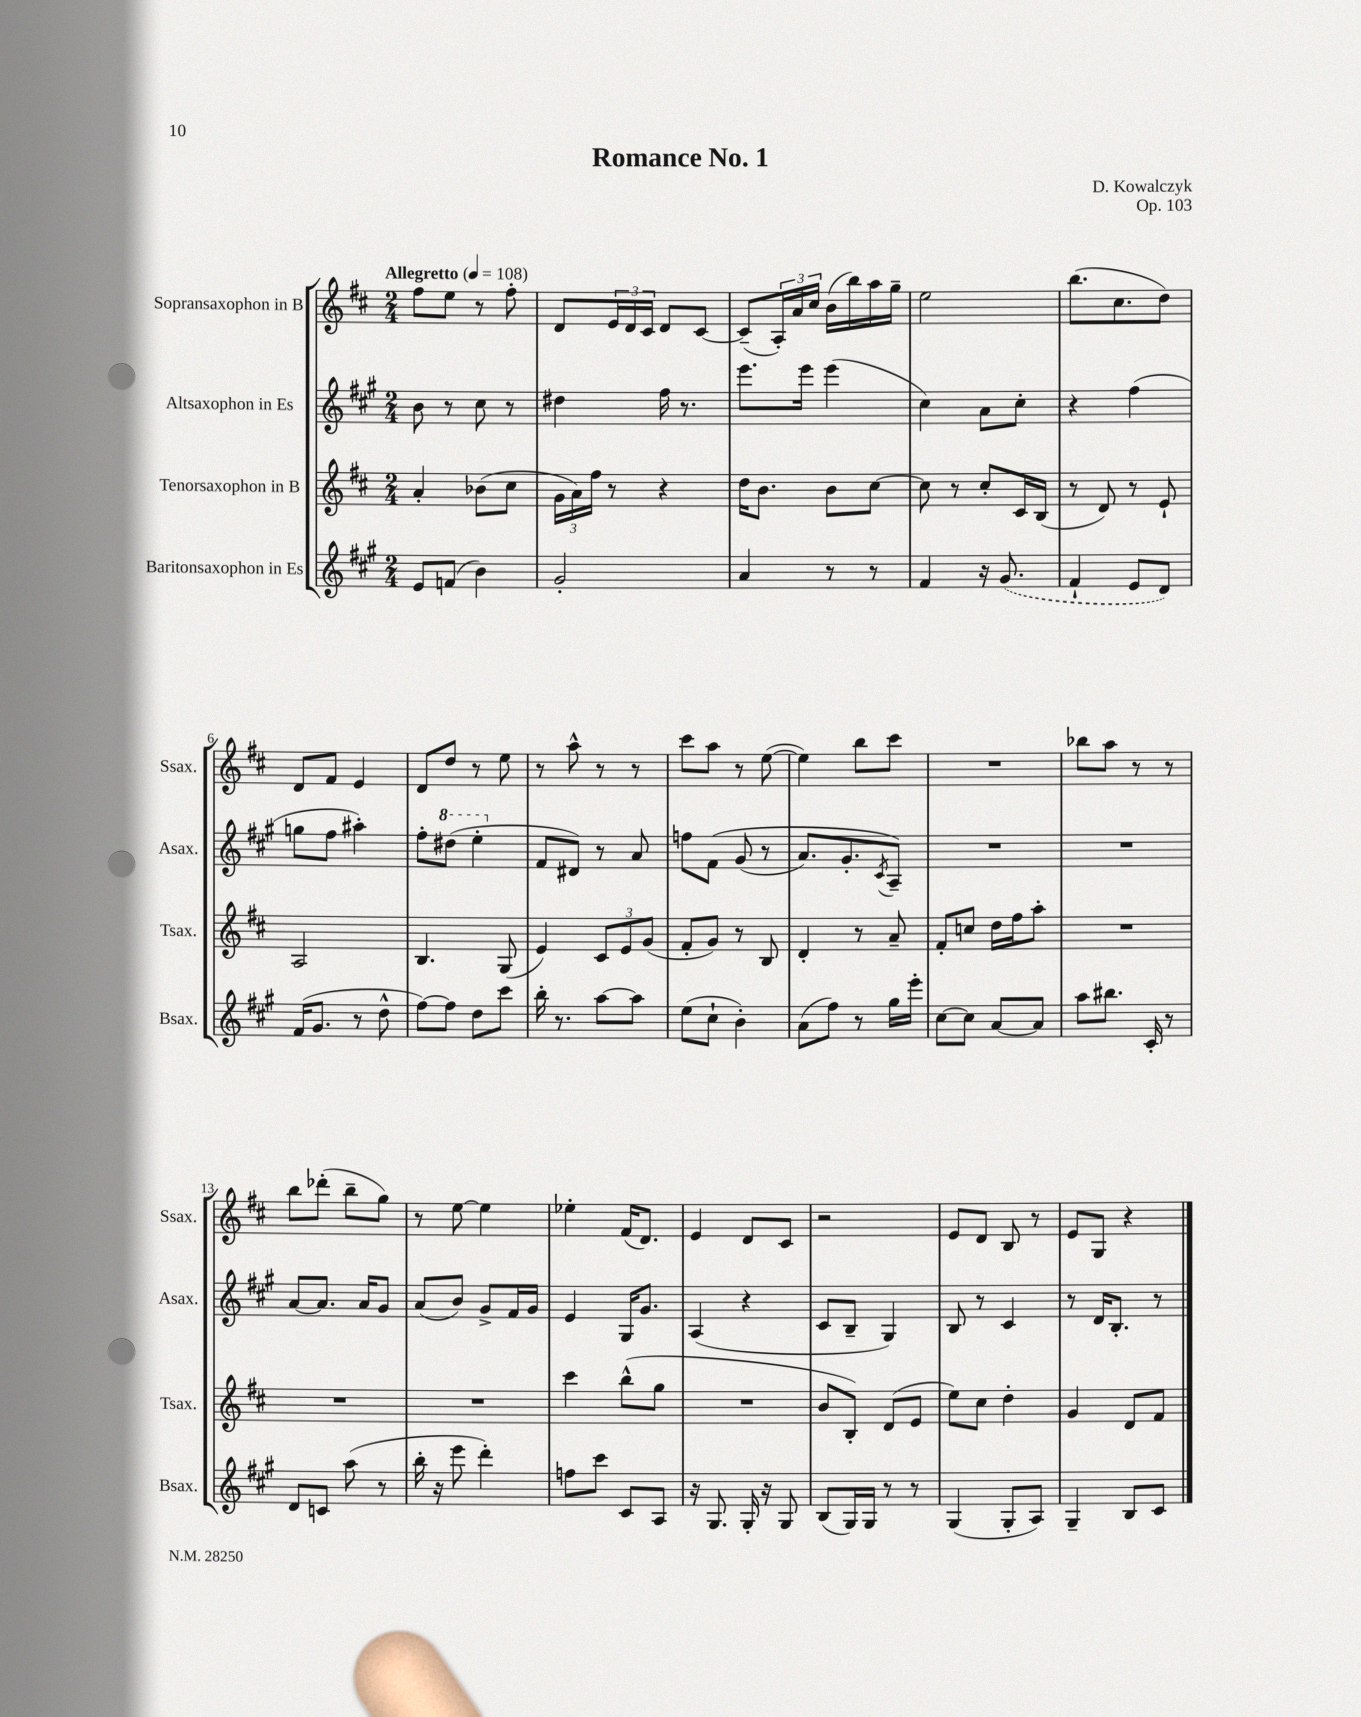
\header { title = "Romance No. 1" composer = "D. Kowalczyk" opus = "Op. 103" }
<<
\new StaffGroup <<
\new Staff = "s0" \with { instrumentName = "Sopransaxophon in B" shortInstrumentName = "Ssax." } {
    \clef treble \key d \major \numericTimeSignature \time 2/4 \tempo "Allegretto" 4 = 108
    fis''8 e''8 r8 fis''8-. |
    d'8 \tuplet 3/2 { e'16 d'16 cis'16 } d'8 cis'8~ |
    cis'8--( \tuplet 3/2 { a16-.) a'16 cis''16 } b'16( b''16) a''16 g''16-- |
    e''2 |
    b''8.( cis''8. d''8) |
    d'8 fis'8 e'4 |
    d'8 d''8 r8 e''8 |
    r8 a''8-^ r8 r8 |
    cis'''8 a''8 r8 e''8~( |
    e''4) b''8 cis'''8 |
    R2 |
    bes''8 a''8 r8 r8 |
    b''8 des'''8-.( b''8-- g''8) |
    r8 e''8~ e''4 |
    ees''4-. fis'16( d'8.) |
    e'4 d'8 cis'8 |
    r2 |
    e'8 d'8 b8 r8 |
    e'8 g8 r4 \bar "|." |
}
\new Staff = "s1" \with { instrumentName = "Altsaxophon in Es" shortInstrumentName = "Asax." } {
    \clef treble \key a \major \numericTimeSignature \time 2/4
    b'8 r8 cis''8 r8 |
    dis''4 fis''16 r8. |
    e'''8. e'''16 e'''4( |
    cis''4) a'8 cis''8-. |
    r4 fis''4( |
    g''8 fis''8 ais''4-.) |
    fis''8-. \ottava #1 dis'''8( e'''4-. \ottava #0 |
    fis'8 dis'8) r8 a'8 |
    f''8 fis'8\( gis'8( r8 |
    a'8.) gis'8.-. \acciaccatura { cis'8 } a8--\) |
    R2 |
    R2 |
    a'8~ a'8. a'16 gis'8 |
    a'8( b'8) gis'8-> fis'16 gis'16 |
    e'4 gis16 gis'8. |
    a4( r4 |
    cis'8 b8-- gis4) |
    b8 r8 cis'4 |
    r8 d'16 b8.-. r8 \bar "|." |
}
\new Staff = "s2" \with { instrumentName = "Tenorsaxophon in B" shortInstrumentName = "Tsax." } {
    \clef treble \key d \major \numericTimeSignature \time 2/4
    a'4-. bes'8( cis''8 |
    \tuplet 3/2 { g'16 a'16) fis''16 } r8 r4 |
    d''16 b'8. b'8 cis''8~ |
    cis''8 r8 cis''8-. cis'16 b16( |
    r8 d'8) r8 e'8-! |
    a2 |
    b4. g8( |
    e'4) \tuplet 3/2 { cis'8 e'8 g'8( } |
    fis'8-. g'8) r8 b8 |
    d'4-. r8 a'8-- |
    fis'8-. c''8 d''16 fis''16 a''8-. |
    R2 |
    R2 |
    R2 |
    cis'''4 b''8-^( g''8 |
    R2 |
    b'8 b8-.) d'8( e'8 |
    e''8) cis''8 d''4-. |
    g'4 d'8 fis'8 \bar "|." |
}
\new Staff = "s3" \with { instrumentName = "Baritonsaxophon in Es" shortInstrumentName = "Bsax." } {
    \clef treble \key a \major \numericTimeSignature \time 2/4
    e'8 f'8( b'4) |
    gis'2-. |
    a'4 r8 r8 |
    fis'4 r16 \once \slurDashed gis'8.( |
    fis'4-! e'8 d'8) |
    fis'16( gis'8. r8 d''8-^ |
    fis''8~) fis''8 d''8 cis'''8 |
    b''16-. r8. a''8~ a''8 |
    e''8( cis''8-! b'4-.) |
    a'8( fis''8) r8 gis''16 e'''16-. |
    cis''8~ cis''8 a'8~ a'8 |
    a''8 bis''8. cis'16-. r8 |
    d'8 c'8 a''8( r8 |
    b''16-. r16 e'''8 d'''4-.) |
    f''8 cis'''8 cis'8 a8 |
    r16 gis8. gis16-. r16 gis8 |
    b8( gis16) gis16 r8 r8 |
    gis4( gis8-. a8) |
    gis4-- b8 cis'8 \bar "|." |
}
>>
>>
